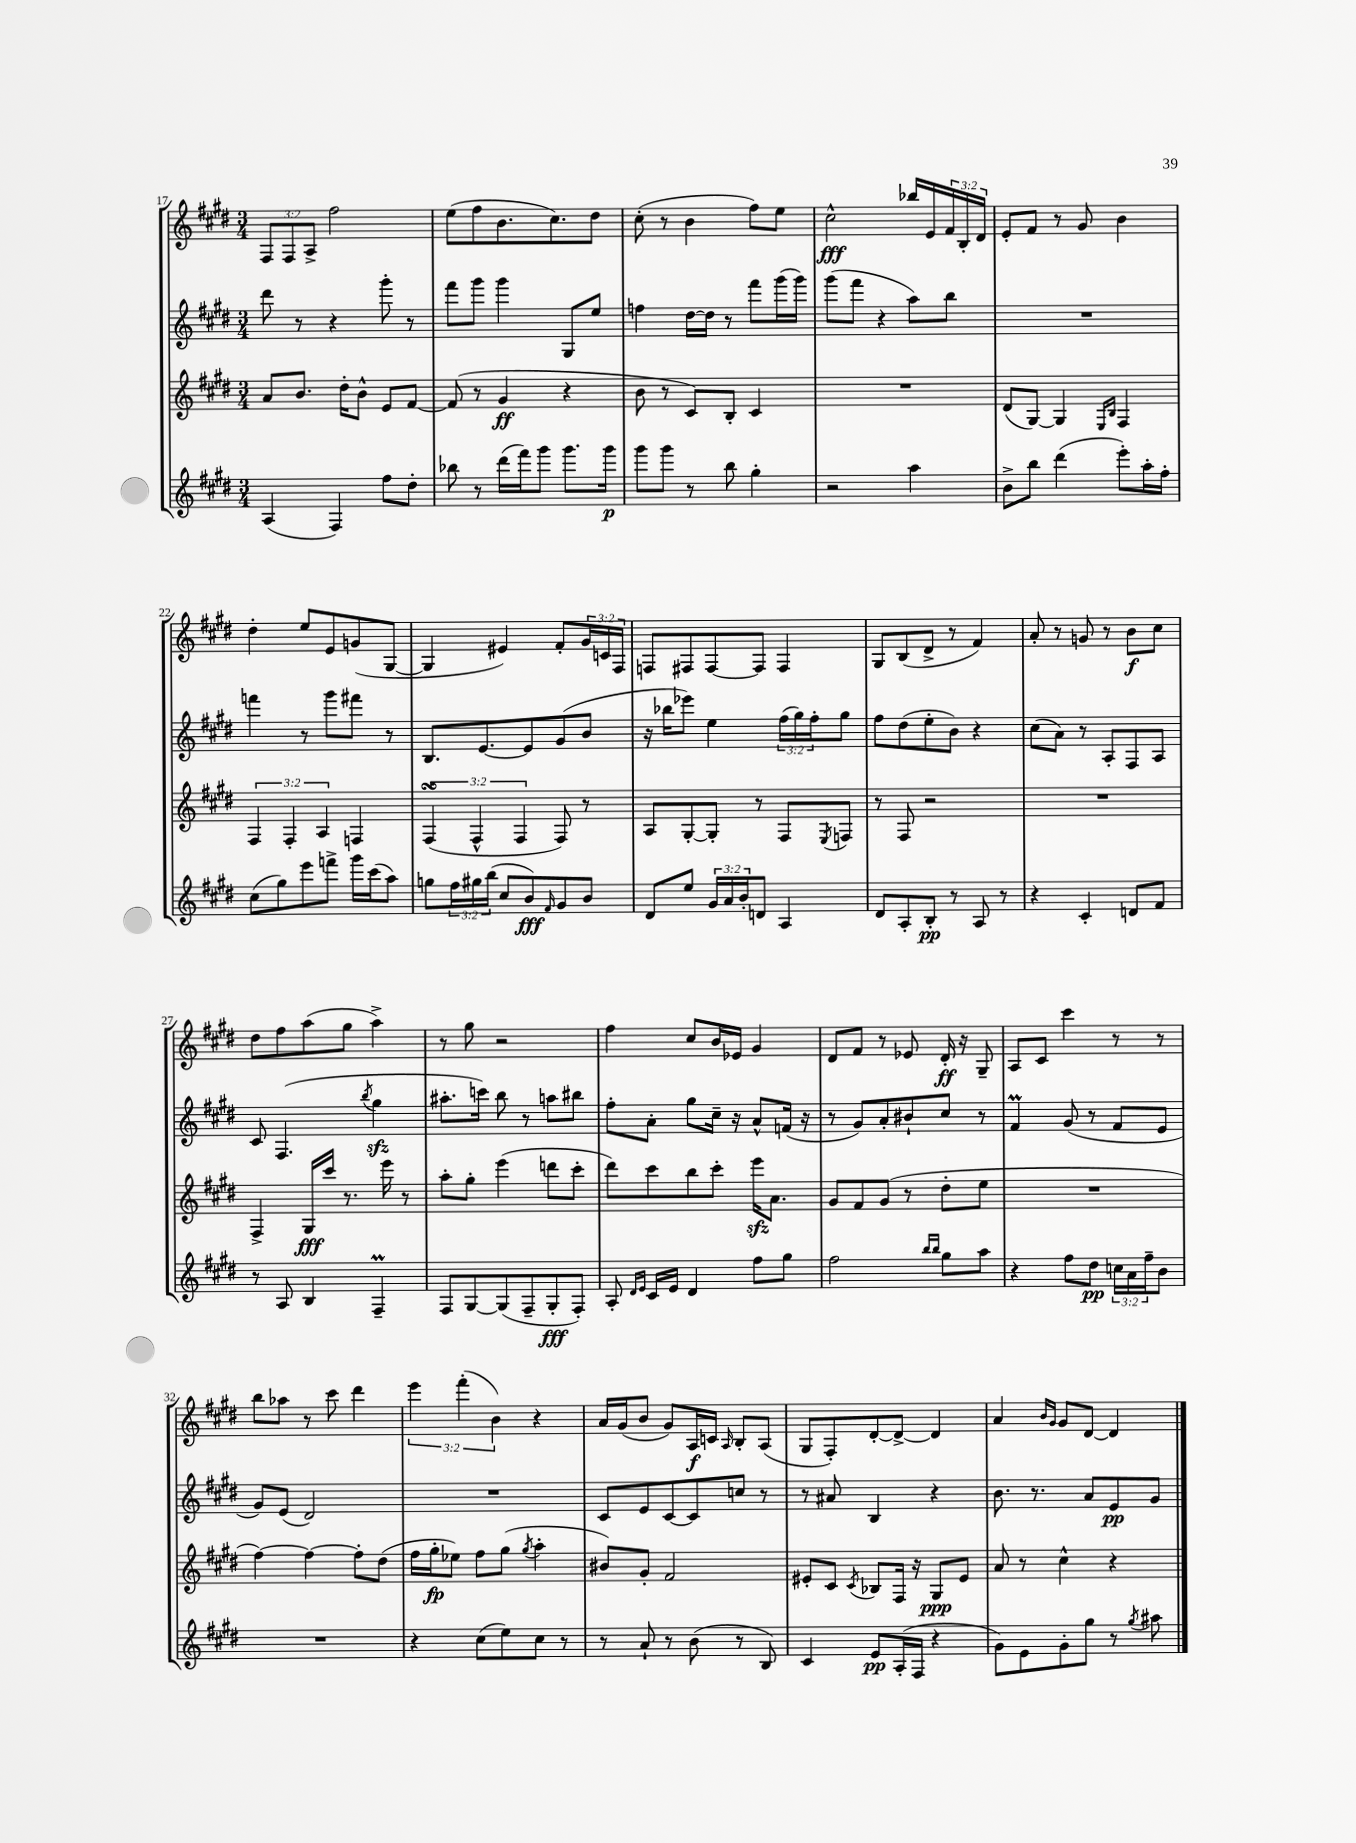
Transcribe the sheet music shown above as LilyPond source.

<<
\new StaffGroup <<
\new Staff = "s0" {
    \clef treble \key e \major \numericTimeSignature \time 3/4 \override Staff.TupletNumber.text = #tuplet-number::calc-fraction-text
    \tuplet 3/2 { fis8 fis8 a8-> } fis''2 |
    e''8( fis''8 b'8. cis''8.) dis''8 |
    cis''8-.( r8 b'4 fis''8) e''8 |
    cis''2-^\fff bes''16 e'16 \tuplet 3/2 { fis'16 b16-. dis'16 } |
    e'8-. fis'8 r8 gis'8 b'4 |
    dis''4-. e''8 e'8 g'8( gis8~ |
    gis4 eis'4) fis'8-. \tuplet 3/2 { gis'16 c'16 fis16 } |
    f8 fis8 fis8~ fis8 fis4 |
    gis8 b8( dis'8-> r8 fis'4) |
    a'8-. r8 g'8 r8 b'8\f cis''8 |
    dis''8 fis''8 a''8( gis''8 a''4->) |
    r8 gis''8 r2 |
    fis''4 cis''8 b'16 ees'16 gis'4 |
    dis'8 fis'8 r8 ees'8 dis'16-.\ff r16 gis8-- |
    a8 cis'8 cis'''4 r8 r8 |
    b''8 aes''8 r8 cis'''8 dis'''4 |
    \tuplet 3/2 { e'''4 fis'''4-.( b'4) } r4 |
    a'16 gis'16( b'8 gis'8) a16\f c'16 \grace { a16 } b8-. a8( |
    gis8 fis8-.) dis'8~-. dis'8~-> dis'4 |
    a'4 \grace { b'16 gis'16 } gis'8 dis'8~ dis'4 \bar "|." |
}
\new Staff = "s1" {
    \clef treble \key e \major \numericTimeSignature \time 3/4 \override Staff.TupletNumber.text = #tuplet-number::calc-fraction-text
    dis'''8 r8 r4 gis'''8-. r8 |
    fis'''8 gis'''8 gis'''4 gis8 e''8 |
    f''4 dis''16~ dis''16 r8 fis'''8 gis'''16( gis'''16) |
    gis'''8( fis'''8 r4 a''8) b''8 |
    R2. |
    f'''4 r8 gis'''8 fis'''8 r8 |
    b8. e'8.~ e'8 gis'8( b'8 |
    r16 bes''16 ees'''8) e''4 \tuplet 3/2 { fis''16( gis''16) fis''16-. } gis''8 |
    fis''8 dis''8( e''8-. b'8) r4 |
    cis''8( a'8) r8 a8-. fis8 a8 |
    cis'8 fis4.( \acciaccatura { b''8 } gis''4\sfz |
    ais''8.-. c'''16) b''8 r8 a''8 bis''8 |
    fis''8-. a'8-. gis''8 cis''16-- r16 a'8-^ f'16( r16 |
    r8 gis'8) a'8-. bis'8-! cis''8 r8 |
    fis'4\prall gis'8( r8 fis'8 e'8 |
    gis'8) e'8( dis'2) |
    R2. |
    cis'8 e'8 cis'8~ cis'8 c''8 r8 |
    r8 ais'8 b4 r4 |
    b'8. r8. a'8 e'8\pp gis'8 \bar "|." |
}
\new Staff = "s2" {
    \clef treble \key e \major \numericTimeSignature \time 3/4 \override Staff.TupletNumber.text = #tuplet-number::calc-fraction-text
    a'8 b'8. dis''16-. b'8-^ e'8 fis'8~ |
    fis'8( r8 gis'4\ff r4 |
    b'8 r8 cis'8) b8-. cis'4 |
    R2. |
    dis'8( gis8~) gis4 \grace { e16 b16 } fis4 |
    \tuplet 3/2 { fis4 fis4-. a4 } f4 |
    \tuplet 3/2 { fis4\turn( fis4-^ fis4 } fis8) r8 |
    a8 gis8~-. gis8-. r8 fis8 \acciaccatura { e8 } f8 |
    r8 fis8 r2 |
    R2. |
    fis4-> gis16\fff cis'''16 r8. e'''16 r8 |
    a''8-. gis''8-. e'''4( d'''8 cis'''8-. |
    dis'''8) cis'''8 b''8 cis'''8-. e'''16\sfz a'8. |
    gis'8 fis'8 gis'8( r8 dis''8-. e''8 |
    R2. |
    fis''4~) fis''4~ fis''8-. dis''8( |
    fis''16 gis''16-.\fp ees''8) fis''8 gis''8( \acciaccatura { gis''8 } a''4-. |
    bis'8) gis'8-. fis'2 |
    eis'8-. cis'8 \acciaccatura { cis'8 } bes8 fis16 r16 gis8\ppp eis'8 |
    a'8 r8 cis''4-^ r4 \bar "|." |
}
\new Staff = "s3" {
    \clef treble \key e \major \numericTimeSignature \time 3/4 \override Staff.TupletNumber.text = #tuplet-number::calc-fraction-text
    a4( fis4) fis''8 dis''8-. |
    bes''8 r8 dis'''16( fis'''16) gis'''8 gis'''8. gis'''16\p |
    gis'''8 gis'''8 r8 b''8 gis''4-. |
    r2 a''4 |
    b'8-> b''8 dis'''4( e'''8-.) a''16-. fis''16-. |
    cis''8( gis''8) e'''8 f'''8-> gis'''16 cis'''16( a''8) |
    g''8 \tuplet 3/2 { fis''16 gis''16 b''16( } cis''8 b'8\fff) \grace { fis'16 } gis'8 b'8 |
    dis'8 e''8 \tuplet 3/2 { gis'16 a'16 b'16-. } d'8 a4 |
    dis'8 a8-. b8-.\pp r8 a8 r8 |
    r4 cis'4-. d'8 fis'8 |
    r8 a8 b4 fis4--\prall |
    fis8 gis8~ gis8( fis8-- gis8-.\fff fis8-.) |
    a8-. \grace { dis'16 e'16 } cis'16 e'16 dis'4 fis''8 gis''8 |
    fis''2 \grace { b''16 b''16 } gis''8 a''8 |
    r4 fis''8 dis''8\pp \tuplet 3/2 { c''16 a'16 fis''16-- } b'8 |
    R2. |
    r4 cis''8( e''8) cis''8 r8 |
    r8 a'8-! r8 b'8( r8 b8) |
    cis'4 e'8\pp a16-.( fis16 r4 |
    gis'8) e'8 gis'8-. gis''8 r8 \acciaccatura { gis''8 } ais''8 \bar "|." |
}
>>
>>
\layout { \context { \Score currentBarNumber = #17 } }
